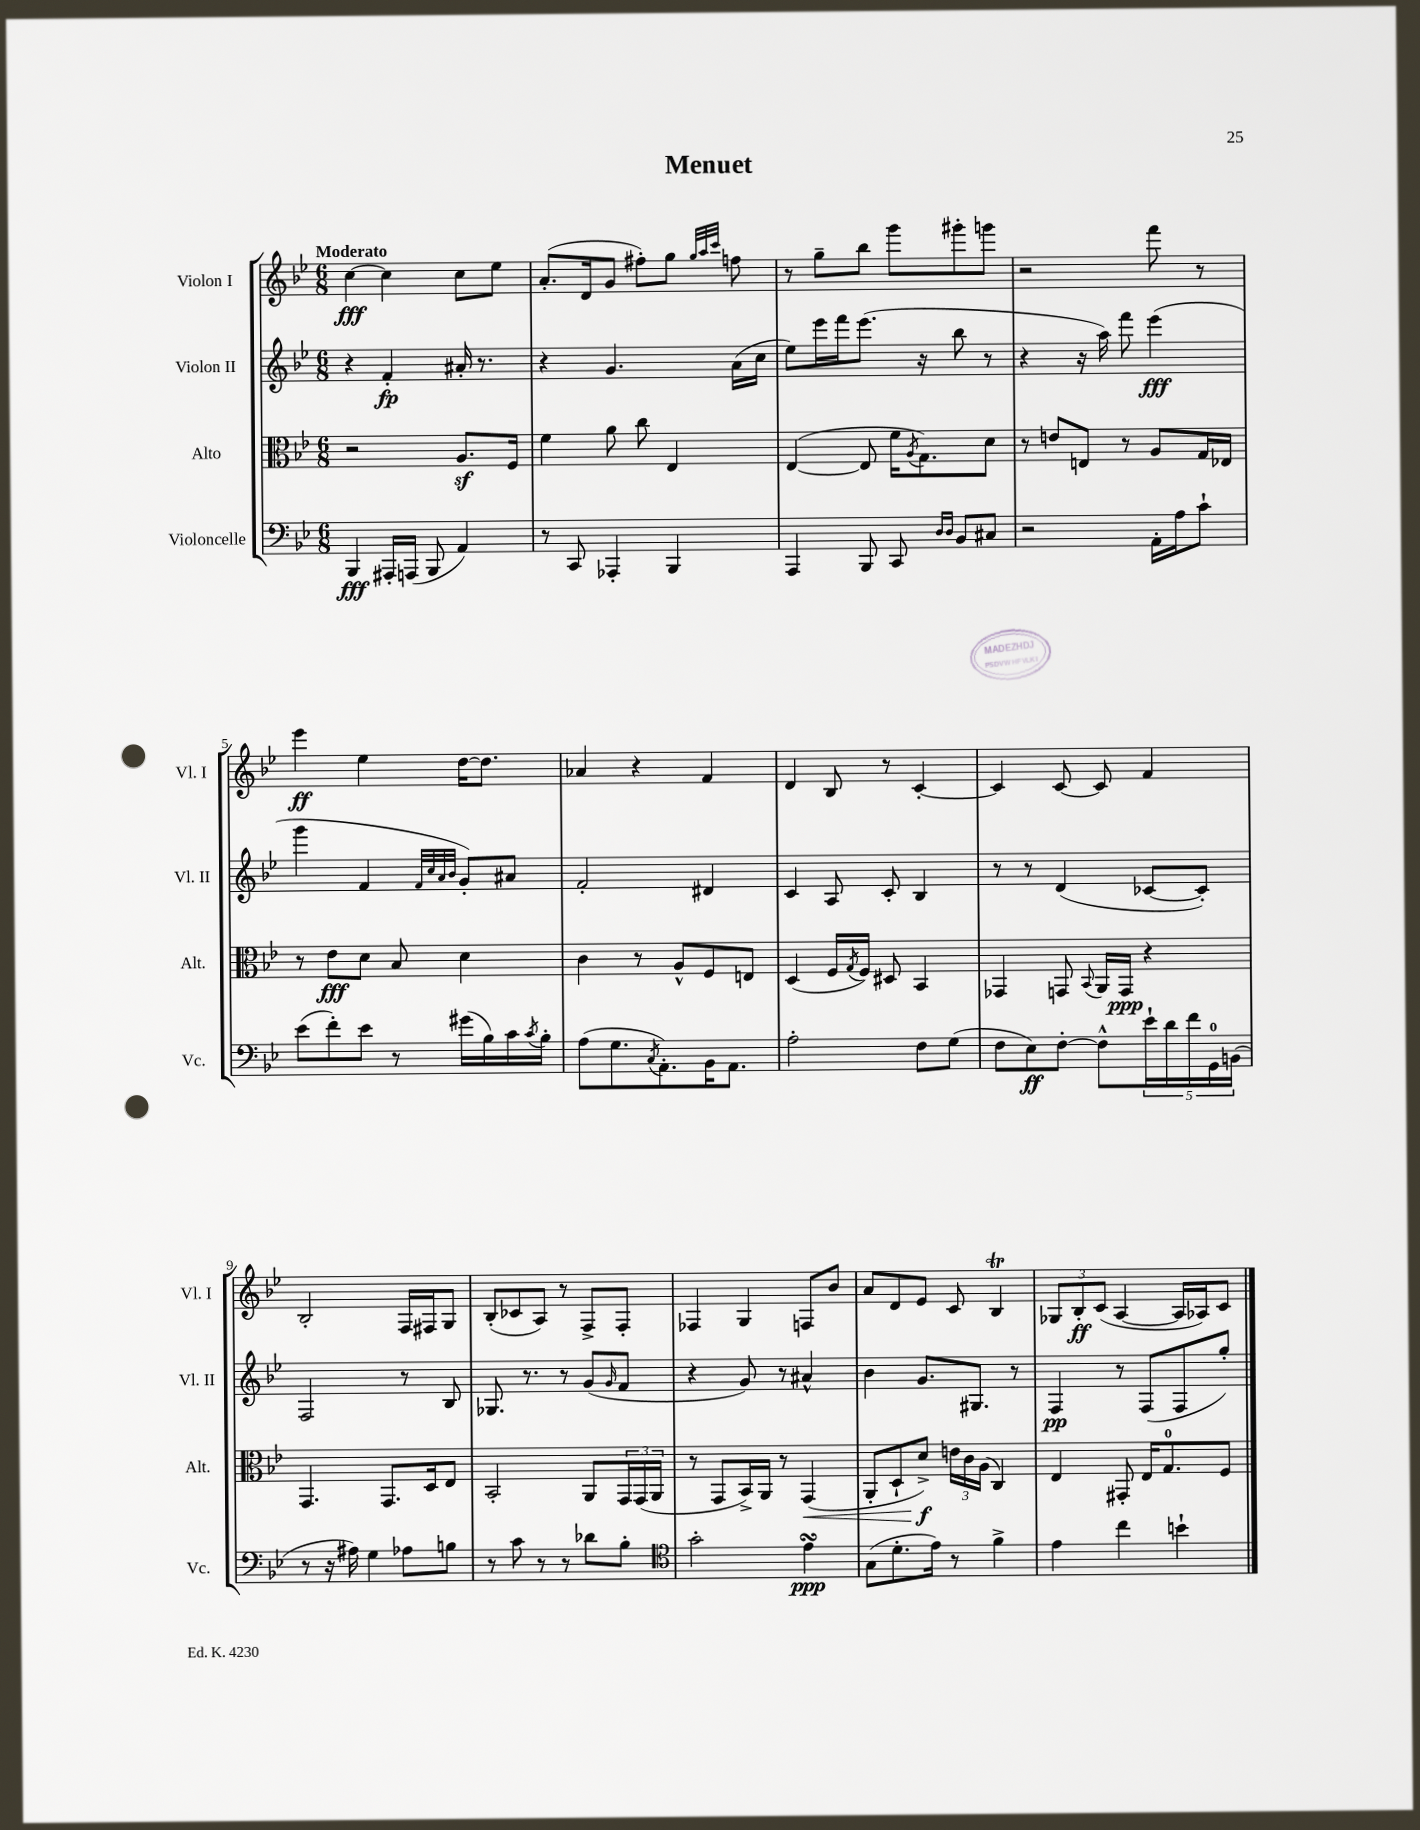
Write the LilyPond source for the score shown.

\header { title = "Menuet" }
<<
\new StaffGroup <<
\new Staff = "s0" \with { instrumentName = "Violon I" shortInstrumentName = "Vl. I" } {
    \clef treble \key bes \major \numericTimeSignature \time 6/8 \tempo "Moderato"
    c''4~\fff c''4 c''8 ees''8 |
    a'8.-.( d'16 g'8 fis''8-.) g''8 \grace { g''32 a''32 c'''32 } f''8 |
    r8 g''8-- bes''8 g'''8 gis'''8-. g'''8 |
    r2 f'''8 r8 |
    ees'''4\ff ees''4 d''16~ d''8. |
    aes'4 r4 f'4 |
    d'4 bes8 r8 c'4~-. |
    c'4 c'8~ c'8 f'4 |
    bes2-. f16 fis16 g8 |
    bes8-.( ces'8 a8) r8 f8-> f8-. |
    fes4 g4 f8 bes'8 |
    a'8 d'8 ees'8 c'8 bes4\trill |
    \tuplet 3/2 { ges8 bes8-.\ff c'8( } a4~ a16 aes16) c'8 \bar "|." |
}
\new Staff = "s1" \with { instrumentName = "Violon II" shortInstrumentName = "Vl. II" } {
    \clef treble \key bes \major \numericTimeSignature \time 6/8
    r4 f'4-.\fp ais'16-. r8. |
    r4 g'4. a'16( c''16 |
    ees''8) ees'''16 f'''16 ees'''8.( r16 bes''8 r8 |
    r4 r16 a''16) f'''8 ees'''4\fff( |
    g'''4 f'4 \grace { f'32 c''32 a'32 bes'32 } g'8-.) ais'8 |
    f'2-. dis'4 |
    c'4 a8 c'8-. bes4 |
    r8 r8 d'4( ces'8~ ces'8-.) |
    f2 r8 bes8 |
    ges8. r8. r8 g'8( \grace { g'16 } f'8 |
    r4 g'8) r8 ais'4-^ |
    bes'4 g'8. gis8. r8 |
    f4\pp r8 f8( f8 g''8-.) \bar "|." |
}
\new Staff = "s2" \with { instrumentName = "Alto" shortInstrumentName = "Alt." } {
    \clef alto \key bes \major \numericTimeSignature \time 6/8
    r2 a8.\sf f16 |
    f'4 a'8 c''8 ees4 |
    ees4~( ees8 f'16 \acciaccatura { a8 } g8.) d'8 |
    r8 e'8 e8 r8 a8 g16 ees16 |
    r8 ees'8\fff d'8 bes8 d'4 |
    c'4 r8 a8-^ f8 e8 |
    d4( f16 \acciaccatura { g8 } f16) dis8 bes,4 |
    ges,4 g,8 \appoggiatura { bes,8 } a,16 g,16\ppp r4 |
    g,4. g,8. d16 ees8 |
    bes,2-. a,8 \tuplet 3/2 { g,16 g,16( a,16 } |
    r8 g,8 bes,16->) a,16 r8 g,4\<( |
    a,8-. d8-! d'8->\f\!) \tuplet 3/2 { e'16 c'16 a16( } c4) |
    ees4 gis,8-. ees16 g8.-0 f8 \bar "|." |
}
\new Staff = "s3" \with { instrumentName = "Violoncelle" shortInstrumentName = "Vc." } {
    \clef bass \key bes \major \numericTimeSignature \time 6/8
    bes,,4\fff ais,,16-. a,,16( bes,,8 a,4) |
    r8 c,8 aes,,4-. bes,,4 |
    a,,4 bes,,8 c,8 \grace { d16 d16 } bes,8 cis8 |
    r2 a,16-. a16 c'8-! |
    ees'8( f'8-.) ees'8 r8 gis'16( bes16) c'16 \acciaccatura { c'8 } bes16-. |
    a8( g8. \acciaccatura { c8 } a,8.-.) bes,16 a,8. |
    a2-. f8 g8( |
    f8 ees8\ff) f8~-. f8-^ \tuplet 5/4 { ees'16-! d'16 f'16 g,16-0 b,16( } |
    r8 r16 ais16) g4 aes8 b8 |
    r8 c'8 r8 r8 des'8 bes8-. |
    \clef tenor g'2-. ees'4\turn\ppp |
    g8( d'8.-. ees'16) r8 f'4-> |
    ees'4 c''4 b'4-! \bar "|." |
}
>>
>>
